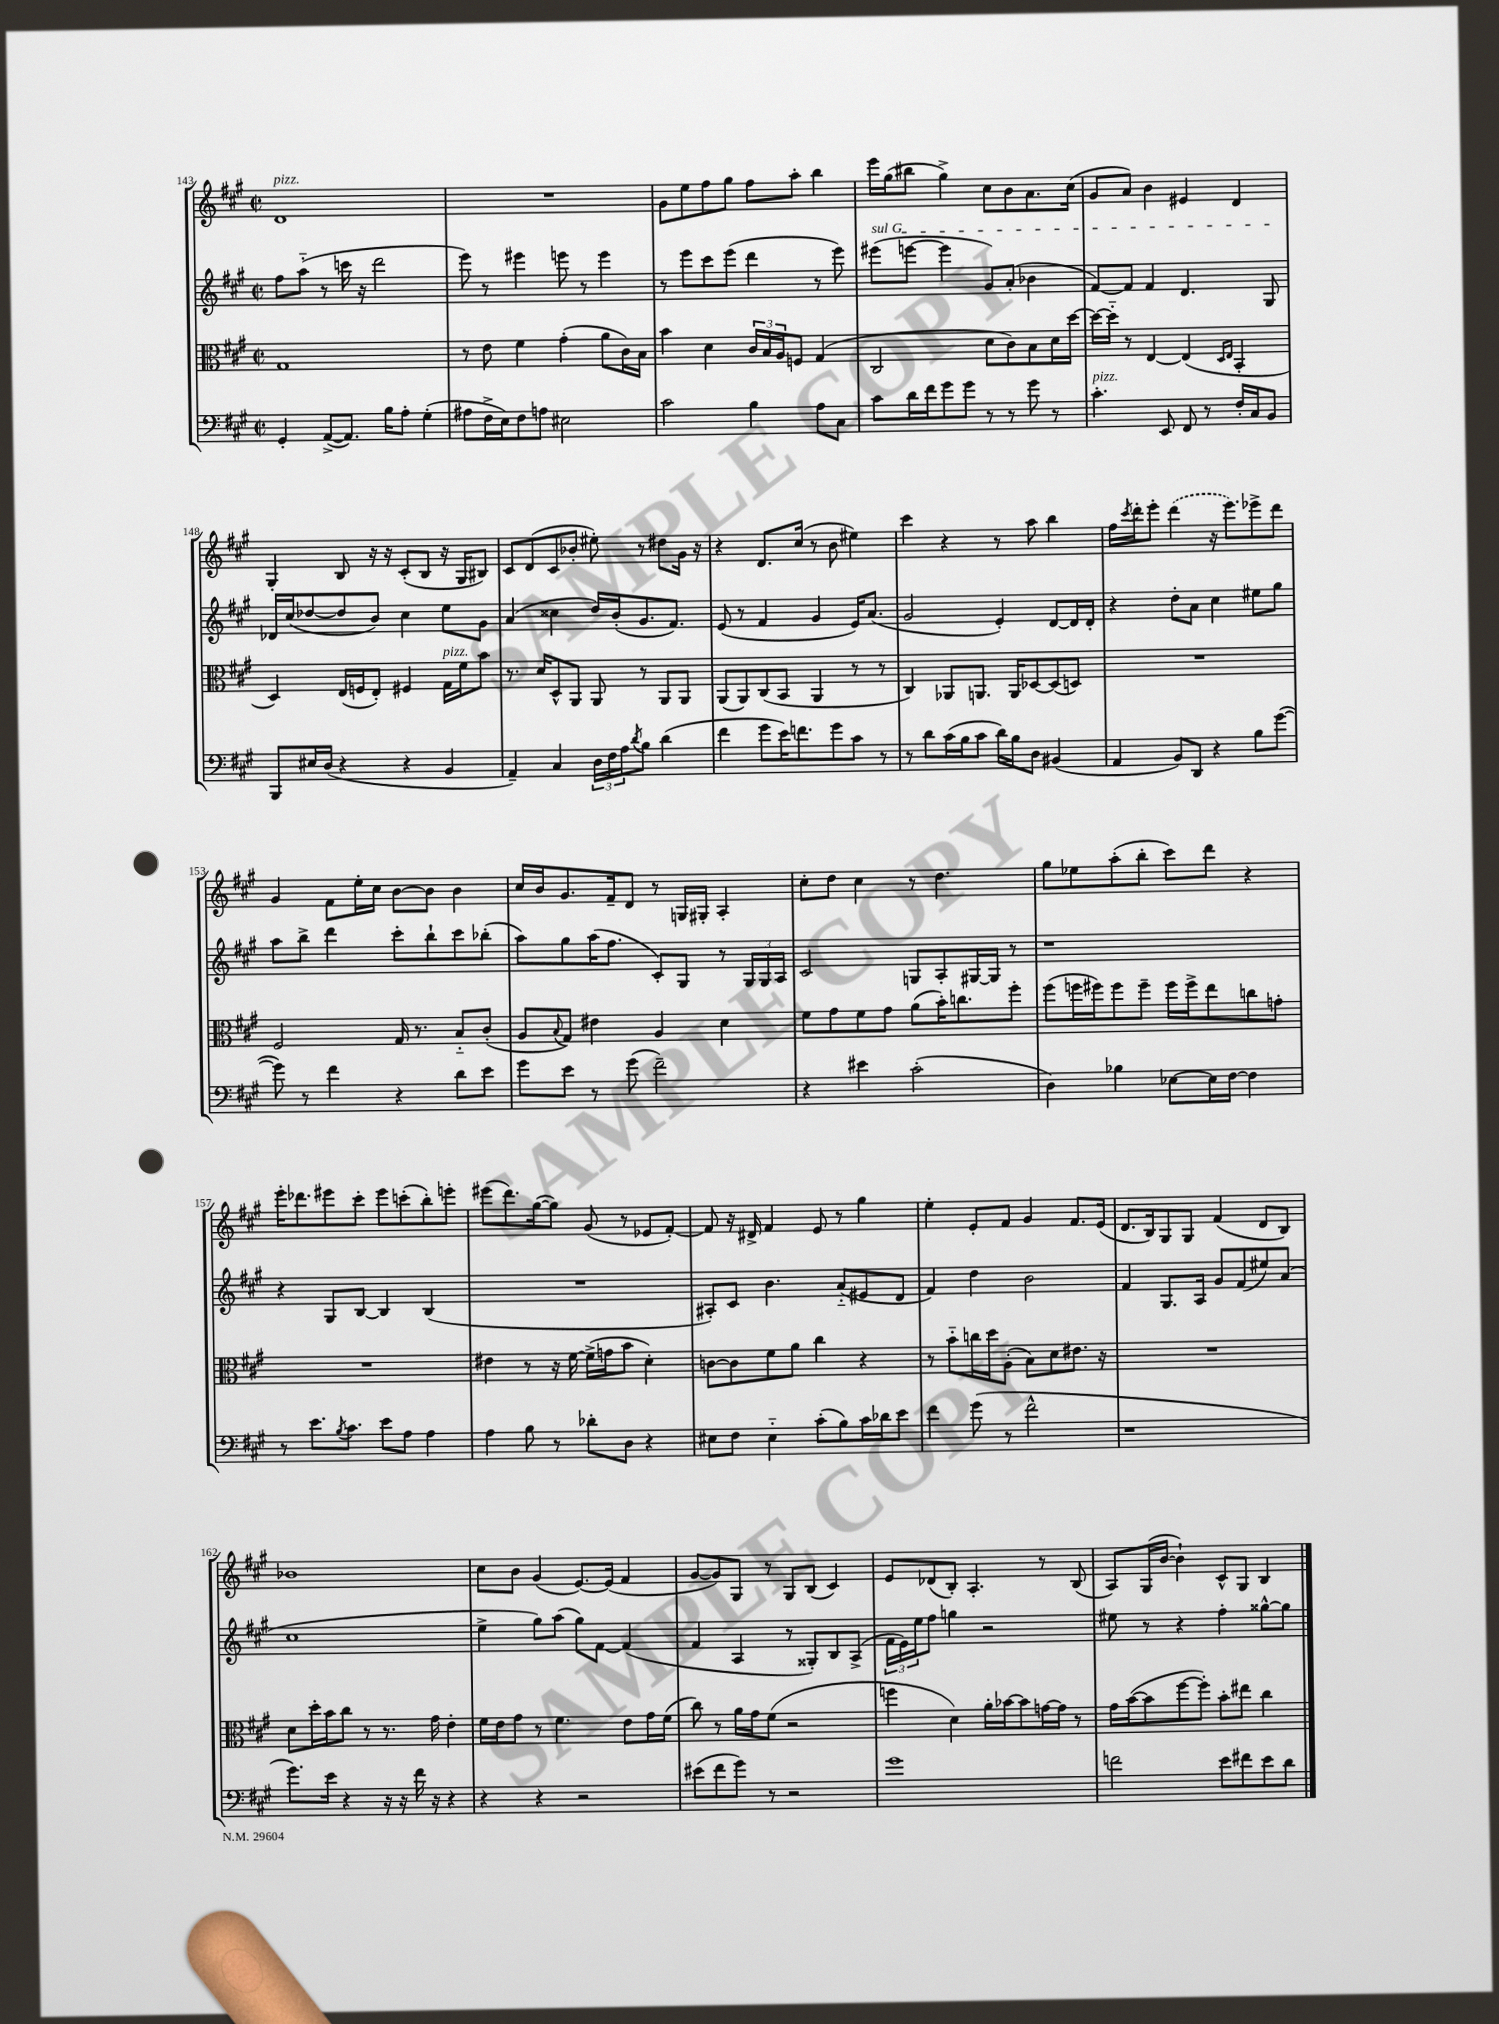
<<
\new StaffGroup <<
\new Staff = "s0" {
    \clef treble \key a \major \defaultTimeSignature \time 2/2
    d'1^\markup { \italic "pizz." } |
    R1 |
    gis'8 e''8 fis''8 gis''8 fis''8 a''8-. b''4 |
    e'''16 gis''16( bis''8 gis''4->) cis''8 b'8 a'8. cis''16( |
    gis'8 a'8) b'4 eis'4 d'4 |
    gis4-. b8 r16 r16 cis'8-.( b8 r16 gis16 bis8) |
    cis'8 d'8( cis'8 bes'8-. eis''8-.) r8 dis''8 gis'16 r16 |
    r4 d'8. cis''16( r8 b'8 eis''4) |
    cis'''4 r4 r8 a''8 b''4 |
    fis''16 \acciaccatura { cis'''8 } d'''16-. e'''8-. \once \slurDashed d'''4( r16 e'''8.) ees'''8-> d'''8 |
    gis'4 fis'8 e''16-. cis''16 b'8~ b'8 b'4 |
    cis''16 b'16 gis'8. fis'16-- d'8 r8 g16 gis16-. a4-. |
    cis''8-. d''8 cis''4 r8 d''4. |
    gis''8 ees''8 a''8-.( b''8-. cis'''8) d'''8 r4 |
    e'''16-. des'''8. eis'''8 cis'''8-. eis'''8 c'''8-.( b''8-.) e'''8-. |
    eis'''8( d'''8.) gis''16~( gis''8) gis'8( r8 ees'8 fis'8~-.) |
    fis'8 r16 dis'16-> fis'4 e'8 r8 gis''4 |
    e''4-. e'8-. fis'8 gis'4 fis'8. e'16( |
    d'8. b16) gis8 gis8 fis'4( d'8 b8) |
    bes'1 |
    cis''8 b'8 gis'4( e'8.~) e'16( fis'4 |
    gis'8~ gis'8) gis8 r8 gis8 b8( cis'4) |
    e'8 des'8( b8-.) a4.-. r8 b8( |
    a8) gis16( b'16~ b'4-!) cis'8-^ gis8 b4 \bar "|." |
}
\new Staff = "s1" {
    \clef treble \key a \major \defaultTimeSignature \time 2/2
    fis''8 a''8-_( r8 c'''16 r16 d'''2 |
    e'''8) r8 eis'''4 e'''8 r8 e'''4 |
    r8 e'''8 cis'''8 e'''8( d'''4 r8 e'''8) |
    \once \override TextSpanner.bound-details.left.text = \markup { \italic "sul G" } eis'''8\startTextSpan( e'''8~ e'''4 gis'8) a'8-.( bes'4 |
    fis'8~) fis'8 fis'4 d'4. gis8\stopTextSpan |
    des'16 cis''16( des''8~ des''8 b'8) cis''4 e''8 gis'8 |
    a'4( cisis''4 d''16) b'16-.( gis'8. fis'8.) |
    e'8( r8 fis'4 gis'4 e'16) a'8.( |
    gis'2 e'4-.) d'8~ d'16 d'16-. |
    r4 d''8-. a'8 cis''4 eis''8 gis''8 |
    a''8 b''8-> d'''4 cis'''8-. b''8-! cis'''8 bes''8-.( |
    a''8) gis''8 a''16( fis''8. cis'8-.) gis8 r8 \tuplet 3/2 { gis16 gis16 a16 } |
    cis'2 g8 a8-. gis16~ gis16 r8 |
    r1 |
    r4 gis8 b8~ b4 b4( |
    R1 |
    ais8-.) cis'8 b'4. a'8-_( eis'8 d'8 |
    fis'4) d''4 b'2 |
    fis'4 gis8. a16 gis'8 fis'8( eis''8) a'8( |
    cis''1 |
    e''4-> gis''8) a''8( gis''8) fis'8~ fis'4( |
    fis'4 a4 r8 gisis8-.) b8 a8->( |
    \tuplet 3/2 { fis'16 e'16) e''16 } fis''8 g''4 r2 |
    eis''8 r8 r4 fis''4-. gisis''8~-^ gisis''8 \bar "|." |
}
\new Staff = "s2" {
    \clef alto \key a \major \defaultTimeSignature \time 2/2
    gis1 |
    r8 e'8 fis'4 gis'4-.( a'8 cis'16) b16 |
    b'4 d'4 \tuplet 3/2 { cis'16 b16 a16 } f8 gis4( |
    cis2 d'8 cis'8) b8 d'16 d''16~ |
    d''16~ d''16-_ r8 e4~ e4( \grace { d16 e16 } b,4-. |
    d4) e16( f16 e8-.) fis4 gis16^\markup { \italic "pizz." } fis'16 b'8 |
    r8. d'16 d8-^ a,8 a,8 r8 a,8 a,8 |
    a,8( a,8) cis8( b,8 a,4 r8 r8 |
    cis4) aes,8 a,8. a,16 des8~ des8( d8) |
    R1 |
    fis2 gis16 r8. b8-_ cis'8-.( |
    a8 \appoggiatura { b8 } gis8) eis'4 a4 d'4 |
    fis'8 gis'8 fis'8 gis'8 a'8( b'16-.) c''8. fis''8-. |
    fis''8( f''16 fis''16) fis''8 fis''8-- fis''16 fis''16-> e''8 c''8 g'8-. |
    R1 |
    eis'4 r8 r16 fis'16~ fis'16->( g'16 b'8 d'4-.) |
    c'8~ c'8 fis'8 a'8 cis''4 r4 |
    r8 b'8-_ c''16 d''16 a8-.( b8) d'8 eis'8. r16 |
    R1 |
    d'8 d''16-. b'16 cis''8 r8 r8. gis'16 e'4-. |
    fis'16 e'16 gis'8 r8 fis'4. e'8 gis'16 fis'16( |
    cis''8) r8 a'16 gis'16 fis'8( r2 |
    f''4 d'4) a'16-. bes'16~ bes'8 g'16~ g'16 r8 |
    gis'16 b'16~( b'8 fis''8~ fis''8-.) b'8-. eis''8 cis''4 \bar "|." |
}
\new Staff = "s3" {
    \clef bass \key a \major \defaultTimeSignature \time 2/2
    gis,4-. a,8~->( a,8.) b16 a8-. gis4-.( |
    ais8 fis16-> e16) fis8 a8 eis2 |
    cis'2 b4 a8 cis8 |
    cis'8 d'16 fis'16 gis'8 gis'8 r8 r8 gis'8 r8 |
    cis'4.-.^\markup { \italic "pizz." } e,8 fis,8 r8 fis16-. cis16 b,8 |
    b,,8 eis16 d16( r4 r4 b,4 |
    a,4--) cis4 \tuplet 3/2 { d16 fis16 a16 } \acciaccatura { d'8 } b8 d'4( |
    fis'4 gis'8 e'16) f'8. gis'8 cis'8 r8 |
    r8 d'8 cis'16( b16 cis'8 d'16) b16 d8 bis,4( |
    a,4 b,8) d,8 r4 b8 gis'8~( |
    gis'8) r8 fis'4 r4 d'8 e'8 |
    gis'8 e'8 r8 gis'8( fis'2--) |
    r4 eis'4 cis'2-.( |
    d4) bes4 ees8~ ees16 fis16~ fis4 |
    r8 e'8. \acciaccatura { b8 } cis'8. e'8 a8 a4 |
    a4 b8 r8 des'8-. d8 r4 |
    eis8 fis8 eis4-_ cis'8-.( b8) cis'16 des'16 e'8 |
    fis'4 gis'8( r8 fis'2-^ |
    r1 |
    gis'8.) e'16 r4 r16 r16 fis'16 r16 r4 |
    r4 r4 r2 |
    eis'8( fis'8 gis'8) r8 r2 |
    gis'1 |
    f'2 e'8 fis'8 e'8 d'8 \bar "|." |
}
>>
>>
\layout { \context { \Score currentBarNumber = #143 } }
